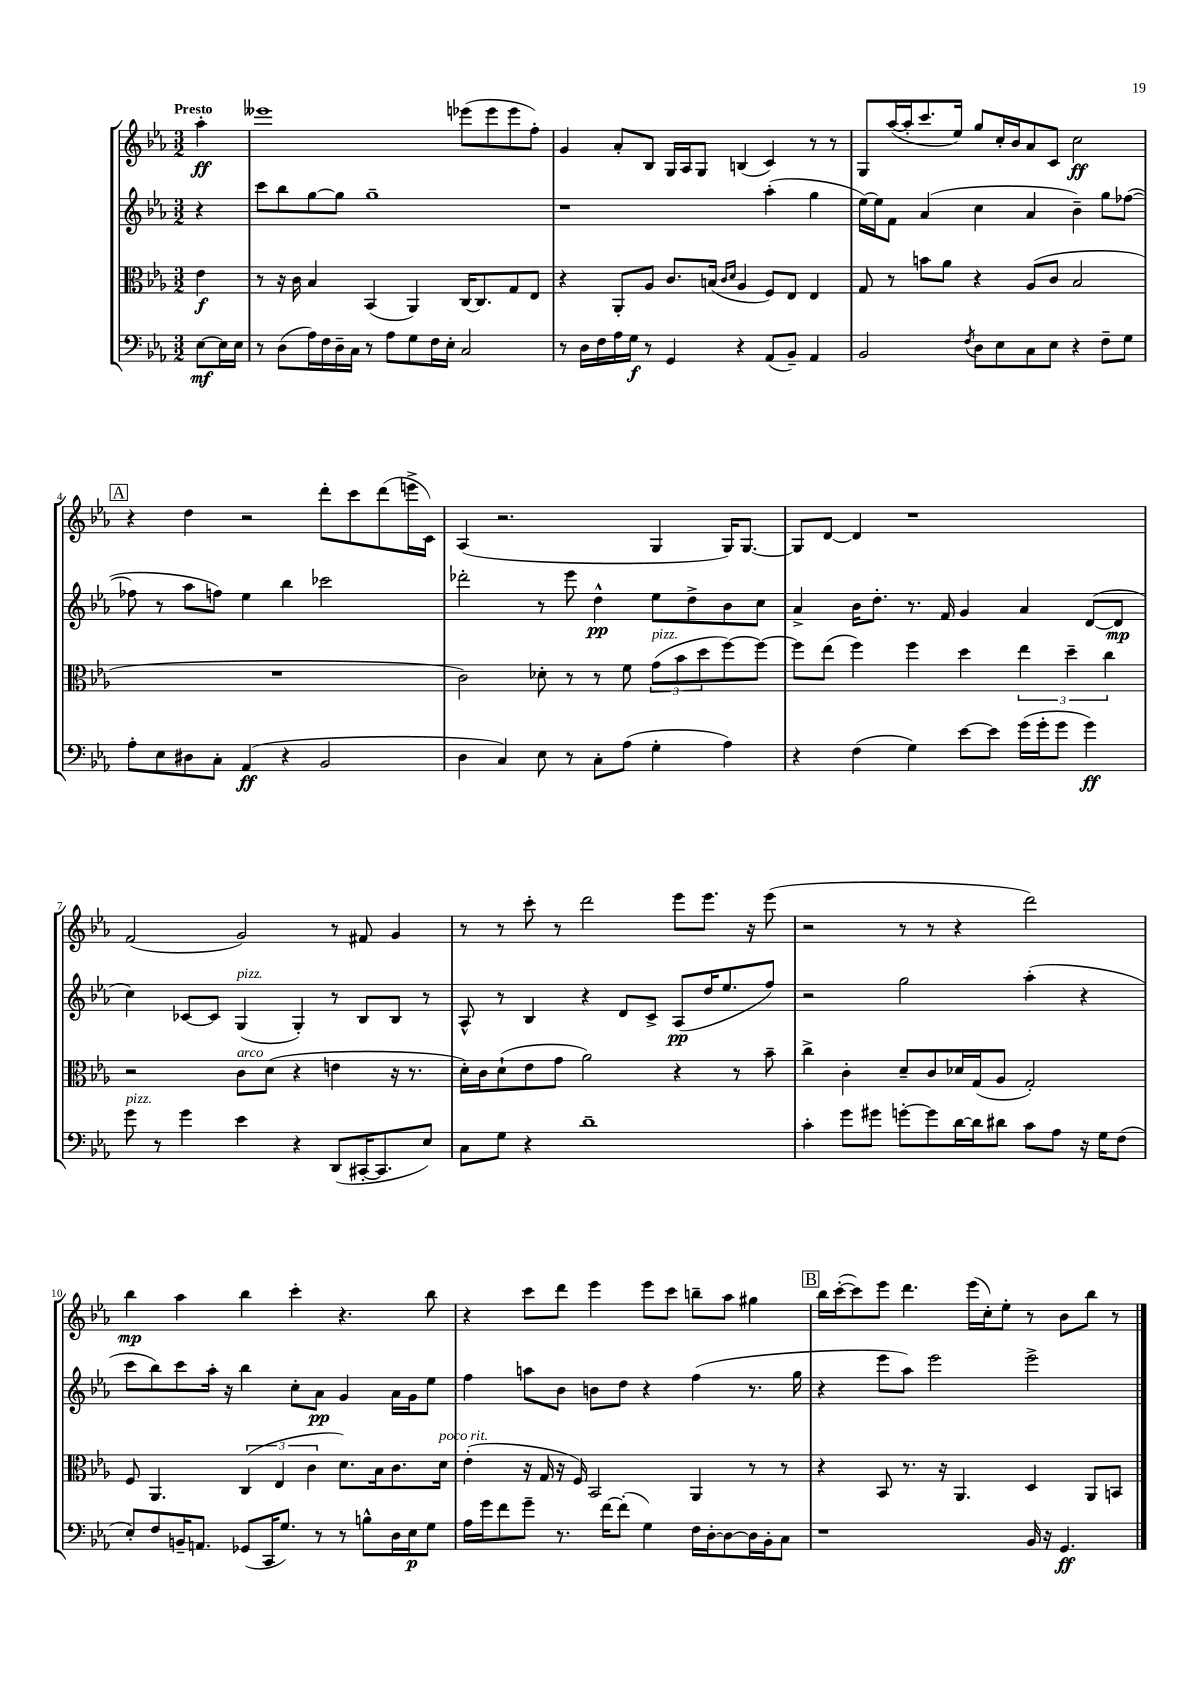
<<
\new StaffGroup <<
\new Staff = "s0" {
    \clef treble \key ees \major \numericTimeSignature \time 3/2 \partial 4 \tempo "Presto"
    aes''4-.\ff |
    eeses'''1 ees'''8( ees'''8 ees'''8 f''8-.) |
    g'4 aes'8-. bes8 g16 aes16 g8 b4( c'4) r8 r8 |
    g8 aes''16~( aes''16-. c'''8. ees''16) g''8 c''16-. bes'16 aes'8 c'8 c''2\ff |
    \mark \markup { \box "A" } r4 d''4 r2 d'''8-. c'''8 d'''8( e'''16-> c'16) |
    aes4( r2. g4 g16) g8.~ |
    g8 d'8~ d'4 r1 |
    f'2( g'2) r8 fis'8 g'4 |
    r8 r8 c'''8-. r8 d'''2 ees'''8 ees'''8. r16 ees'''8( |
    r2 r8 r8 r4 d'''2) |
    bes''4\mp aes''4 bes''4 c'''4-. r4. bes''8 |
    r4 c'''8 d'''8 ees'''4 ees'''8 c'''8 b''8-- aes''8 gis''4 |
    \mark \markup { \box "B" } bes''16 c'''16~-.( c'''8) ees'''8 d'''4. ees'''16( c''16-.) ees''8-. r8 bes'8 bes''8 r8 \bar "|." |
}
\new Staff = "s1" {
    \clef treble \key ees \major \numericTimeSignature \time 3/2 \partial 4
    r4 |
    c'''8 bes''8 g''8~ g''8 g''1-- |
    r1 aes''4-.( g''4 |
    ees''16~) ees''16 f'8 aes'4( c''4 aes'4 bes'4--) g''8 fes''8~( |
    \mark \markup { \box "A" } fes''8 r8 aes''8 f''8) ees''4 bes''4 ces'''2 |
    des'''2-. r8 ees'''8 d''4-^\pp ees''8 d''8-> bes'8 c''8 |
    aes'4-> bes'16 d''8.-. r8. f'16 g'4 aes'4 d'8~( d'8\mp |
    c''4) ces'8~ ces'8 g4^\markup { \italic "pizz." }( g4-.) r8 bes8 bes8 r8 |
    aes8-^ r8 bes4 r4 d'8 c'8-> aes8\pp( d''16 ees''8. f''8) |
    r2 g''2 aes''4-.( r4 |
    c'''8 bes''8) c'''8 aes''16-. r16 bes''4 c''8-. aes'8\pp g'4 aes'16 g'16 ees''8 |
    f''4 a''8 bes'8 b'8 d''8 r4 f''4( r8. g''16 |
    \mark \markup { \box "B" } r4 ees'''8 aes''8) ees'''2 ees'''2-> \bar "|." |
}
\new Staff = "s2" {
    \clef alto \key ees \major \numericTimeSignature \time 3/2 \partial 4
    ees'4\f |
    r8 r16 c'16 bes4 bes,4( aes,4) c16~ c8. g8 ees8 |
    r4 aes,8-. aes8 c'8. b16( \grace { c'16 d'16 } aes4 f8) ees8 ees4 |
    g8 r8 b'8 aes'8 r4 aes8( c'8 bes2 |
    \mark \markup { \box "A" } R1. |
    c'2) des'8-. r8 r8 f'8 \tuplet 3/2 { g'8^\markup { \italic "pizz." }( bes'8 d''8 } f''8~) f''8~ |
    f''8 ees''8( f''4) f''4 d''4 \tuplet 3/2 { ees''4 d''4-- c''4 } |
    r2 c'8^\markup { \italic "arco" } d'8( r4 e'4 r16 r8. |
    d'16-.) c'16 d'8-!( ees'8 g'8 aes'2) r4 r8 bes'8-- |
    c''4-> c'4-. d'8-- c'8 des'16 g16( aes8 g2-.) |
    f8 aes,4. \tuplet 3/2 { c4( ees4 c'4 } d'8.) bes16 c'8. d'16^\markup { \italic "poco rit." } |
    ees'4-.( r16 g16 r16 f16) bes,2 aes,4 r8 r8 |
    \mark \markup { \box "B" } r4 bes,8 r8. r16 aes,4. d4 aes,8 b,8 \bar "|." |
}
\new Staff = "s3" {
    \clef bass \key ees \major \numericTimeSignature \time 3/2 \partial 4
    ees8~\mf ees16 ees16 |
    r8 d8( aes16) f16 d16-- c16 r8 aes8 g8 f16 ees16-. c2 |
    r8 d16 f16 aes16 g16\f r8 g,4 r4 aes,8( bes,8--) aes,4 |
    bes,2 \acciaccatura { f8 } d8 ees8 c8 ees8 r4 f8-- g8 |
    \mark \markup { \box "A" } aes8-. ees8 dis8 c8-. aes,4\ff( r4 bes,2 |
    d4 c4) ees8 r8 c8-. aes8( g4-. aes4) |
    r4 f4( g4) ees'8~ ees'8 g'16( g'16-. g'8 g'4\ff) |
    g'8^\markup { \italic "pizz." } r8 g'4 ees'4 r4 d,8( cis,16~-. cis,8. ees8) |
    c8 g8 r4 d'1-- |
    c'4-. g'8 gis'8 g'8~-. g'8 d'16~ d'16 dis'8 c'8 aes8 r16 g16 f8( |
    ees8-.) f8 b,16-- a,8. ges,8( c,16 g8.) r8 r8 b8-^ d16 ees16\p g8 |
    aes16 g'16 f'8 g'8-- r8. f'16~ f'8-.( g4) f16 d16~-. d8~ d16 bes,16-. c8 |
    \mark \markup { \box "B" } r1 bes,16 r16 g,4.\ff \bar "|." |
}
>>
>>
